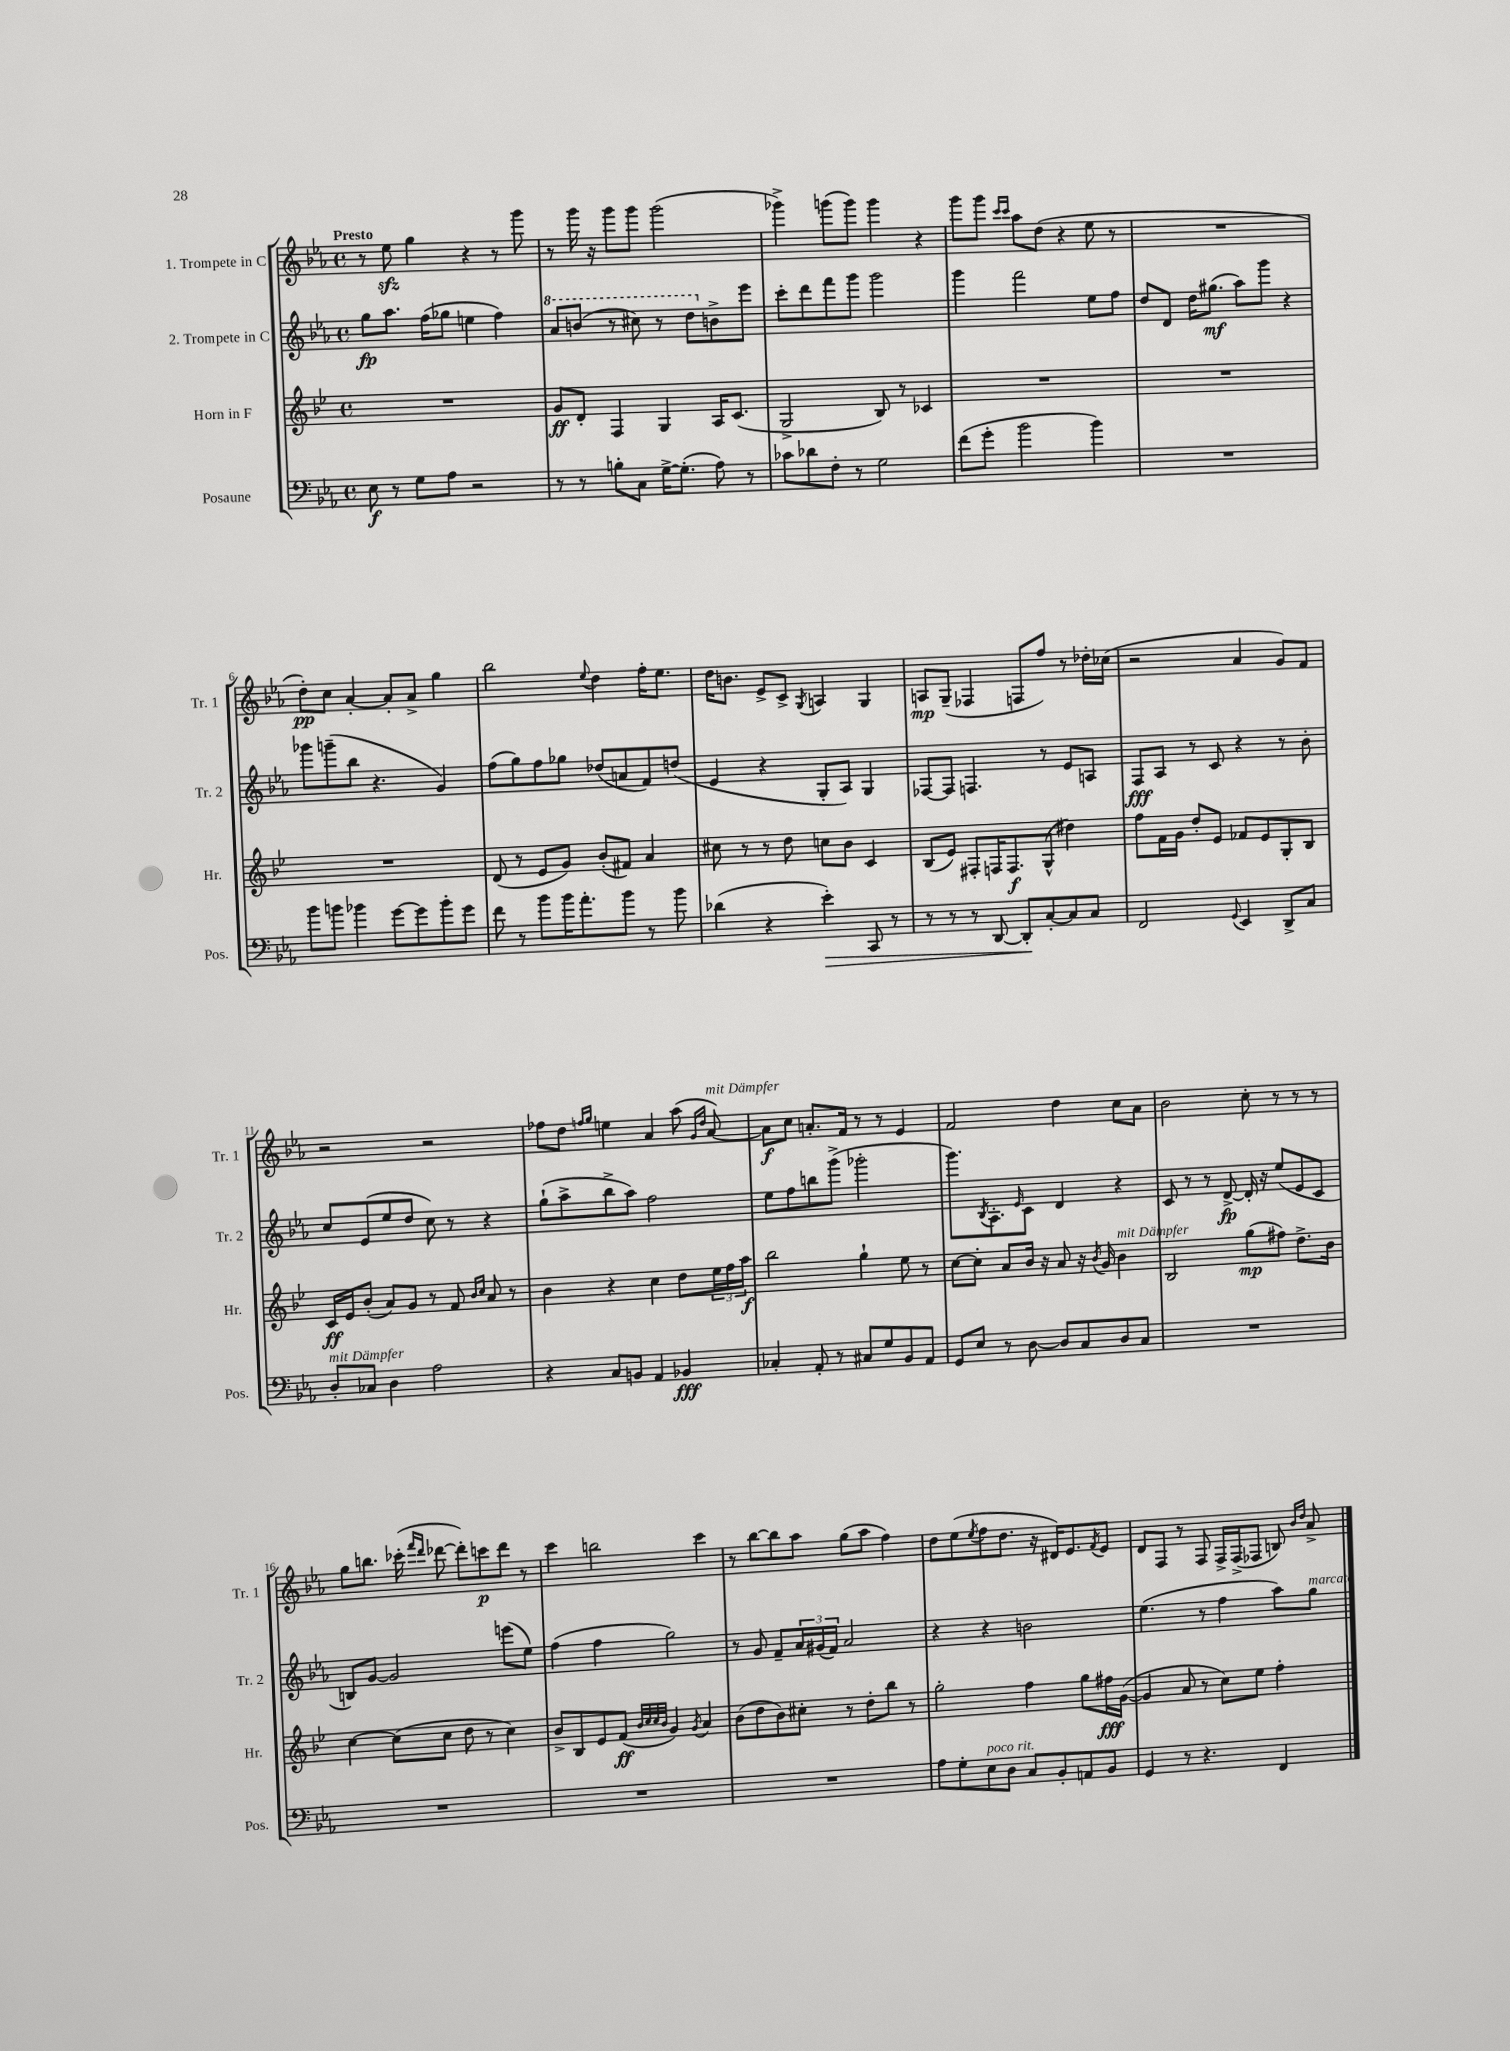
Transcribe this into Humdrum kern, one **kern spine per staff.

**kern	**kern	**kern	**kern
*staff4	*staff3	*staff2	*staff1
*clefF4	*clefG2	*clefG2	*clefG2
*k[b-e-a-]	*k[b-e-]	*k[b-e-a-]	*k[b-e-a-]
*M4/4	*M4/4	*M4/4	*M4/4
*met(c)	*met(c)	*met(c)	*met(c)
8E-	1r	8gg	8r
8r	.	8.aa-	8ee-
8G	.	.	4gg
.	.	(16ff	.
8A-	.	8gg-	.
2r	.	4ee	4r
.	.	4ff)	8r
.	.	.	8ggg
=	=	=	=
8r	8g	8aa-	8r
8r	8d'	(8bb	16ggg
.	.	.	16r
8B'	4F	8r	8ggg
8C	.	8ccc#)	8ggg
[16G^	4G	8r	(2ggg
(8.G']	.	.	.
.	.	8ddd	.
8A-)	16A	8b^	.
.	(8.c	.	.
8r	.	8eee-	.
=	=	=	=
8c-	2G^	8ccc'	4ggg-^)
8d-	.	8ddd	.
8F'	.	8fff	(8ggg
8r	.	8ggg	8ggg)
2G	8B-)	2ggg	4ggg
.	8r	.	.
.	4c-	.	4r
=	=	=	=
(8f	1r	4ggg	8ggg
8g'	.	.	8ggg
.	.	.	16qqccc
.	.	.	16qqccc
2b-	.	2fff	8aa-
.	.	.	(8dd
.	.	.	4r
4b-)	.	8ee-	8ee-
.	.	8ff	8r
=	=	=	=
1r	1r	8dd	1r
.	.	8d	.
.	.	16dd	.
.	.	(8.gg#	.
.	.	8aa-)	.
.	.	8ggg	.
.	.	4r	.
=	=	=	=
8b-	1r	8ggg-	8dd')
8b	.	(8ggg~	8cc
4b-	.	8bb-	[4a-'
.	.	4.r	.
[8g	.	.	8a-']
8g]	.	.	8a-^
8b-'	.	4g)	4gg
8g	.	.	.
=	=	=	=
8f	(8d	(8ff	2bb-
8r	8r	8gg)	.
8b-	8e-	8ff	.
16b-	8g)	8gg-	.
8.a-'	.	.	.
.	.	.	8qqee-
.	(8b-'	(8dd-	4dd
8b-	8f#)	8a	.
8r	4a	8f)	16ff'
.	.	.	8.ee-
8b-	.	(8dd	.
=	=	=	=
(4d-	8cc#	4e-	16dd
.	.	.	8.b
.	8r	.	.
4r	8r	4r	8e-^
.	8dd	.	8c^
.	.	.	8qG
4e-')	8cc	8G'	4A
.	8b-	8A-)	.
8CC	4c	4G	4G
8r	.	.	.
=	=	=	=
8r	(8B-	[8F-	8A
8r	8e-)	8F-]	(8G~
8r	8F#'	4.F	4F-
[8DD	16F	.	.
.	8.F	.	.
8DD']	.	.	8F
[8C'	(8G^^	8r	8ff)
8C]	4dd#)	8e-	8r
8C	.	8A	16dd-'
.	.	.	(16cc-
=	=	=	=
2FF	8ff	8F	2r
.	16f	8A-	.
.	16g	.	.
.	8dd'	8r	.
.	8e-	8c	.
8qqGG	.	.	.
4EE-	8f-	4r	4a-
.	8e-	.	.
8DD^	8G'	8r	8g)
8C	8B-	8b-'	8f
=	=	=	=
8D'	16c	8cc	2r
.	16e-	.	.
8C-	(8b-'	(8e-	.
4D	8a)	8ee-	.
.	8g	8dd	.
2A-	8r	8cc)	2r
.	8f	8r	.
.	16qqb-	.	.
.	16qqcc	.	.
.	8a	4r	.
.	8r	.	.
=	=	=	=
4r	4b-	(8gg`	8ff-
.	.	8aa-^	8dd
.	.	.	16qqff
.	.	.	16qqgg
8C	4r	8bb-^	4ee
8BB	.	8aa-)	.
4AA-	4cc	2ff	4a-
4BB-	8dd	.	(8aa-
.	.	.	16qqg
.	.	.	16qqdd
.	24ee-	.	[8a-)
.	24ff	.	.
.	24aa	.	.
=	=	=	=
4C-'	2bb-	8ee-	8a-]
.	.	8ff	8cc
8AA-'	.	8bb	8.a'
8r	.	(8ggg^	.
.	.	.	16f
8C#	4gg`	2ggg-'	8r
8G	.	.	8r
8BB-	8ee-	.	4e-
8AA-	8r	.	.
=	=	=	=
8GG	[8cc	8.ggg)	2f
8E-	8cc']	.	.
.	.	8qB-	.
.	.	8.A-'	.
8r	8a	.	.
.	.	16qqe-	.
[8D	16b-	8c	.
.	16r	.	.
8D]	8a	4d	4dd
8C	16r	.	.
.	8qb-	.	.
.	16g	.	.
8D	4b-	4r	8cc
8C	.	.	8a-
=	=	=	=
1r	2B-	8c	2b-
.	.	8r	.
.	.	8r	.
.	.	[8d^	.
.	(8gg	16d']	8cc'
.	.	16r	.
.	8ff#)	(8ee-	8r
.	8.dd^	8e-	8r
.	.	8c	8r
.	16b-	.	.
=	=	=	=
1r	[4cc	8B)	8gg
.	.	[8g	8.bb
.	(8cc]	2g]	.
.	.	.	(16ccc-'
.	.	.	16qqfff
.	.	.	16qqddd
.	8cc	.	[8ddd-
.	8dd	.	8ddd-'])
.	8r	.	8ccc
.	4cc)	(8eee	8ddd-
.	.	8ee-)	8r
=	=	=	=
1r	8b-^	(4ff	4ccc
.	8B-	.	.
.	8e-	4ff	2bb
.	(8f	.	.
.	32qqb-	.	.
.	32qqcc	.	.
.	32qqcc	.	.
.	32qqb-	.	.
.	4g)	2gg)	.
.	8qg	.	.
.	4a	.	4ccc
=	=	=	=
1r	(8b-	8r	8r
.	8dd	8g	[8bb-
.	8b-)	8f~	8bb-]
.	8cc#'	24a-	8aa-
.	.	(24g#	.
.	.	24f)	.
.	8r	2a-	(8gg
.	8dd'	.	8aa-
.	8bb-	.	4ff)
.	8r	.	.
=	=	=	=
8A-	2gg'	4r	8dd
8G'	.	.	(8ee-
.	.	.	8qee-
8E-	.	4r	8ff
8D	.	.	8.dd
8C	4ff	2b	.
.	.	.	16r
8BB-'	.	.	16d#)
.	.	.	8.e-
8AA	8gg	.	.
.	.	.	8qf
8BB-	16ff#	.	8e-
.	([16g	.	.
=	=	=	=
4GG	4g]	(4.ee-	8d
.	.	.	8F
8r	8a	.	8r
4.r	8r	8r	8F
.	8cc)	4ff	16F^
.	.	.	(16F^
.	8ee-	.	8F-
4FF	4ff'	8aa-)	8B)
.	.	.	16qqb-
.	.	.	16qqdd
.	.	8gg	8a-^
==	==	==	==
*-	*-	*-	*-
